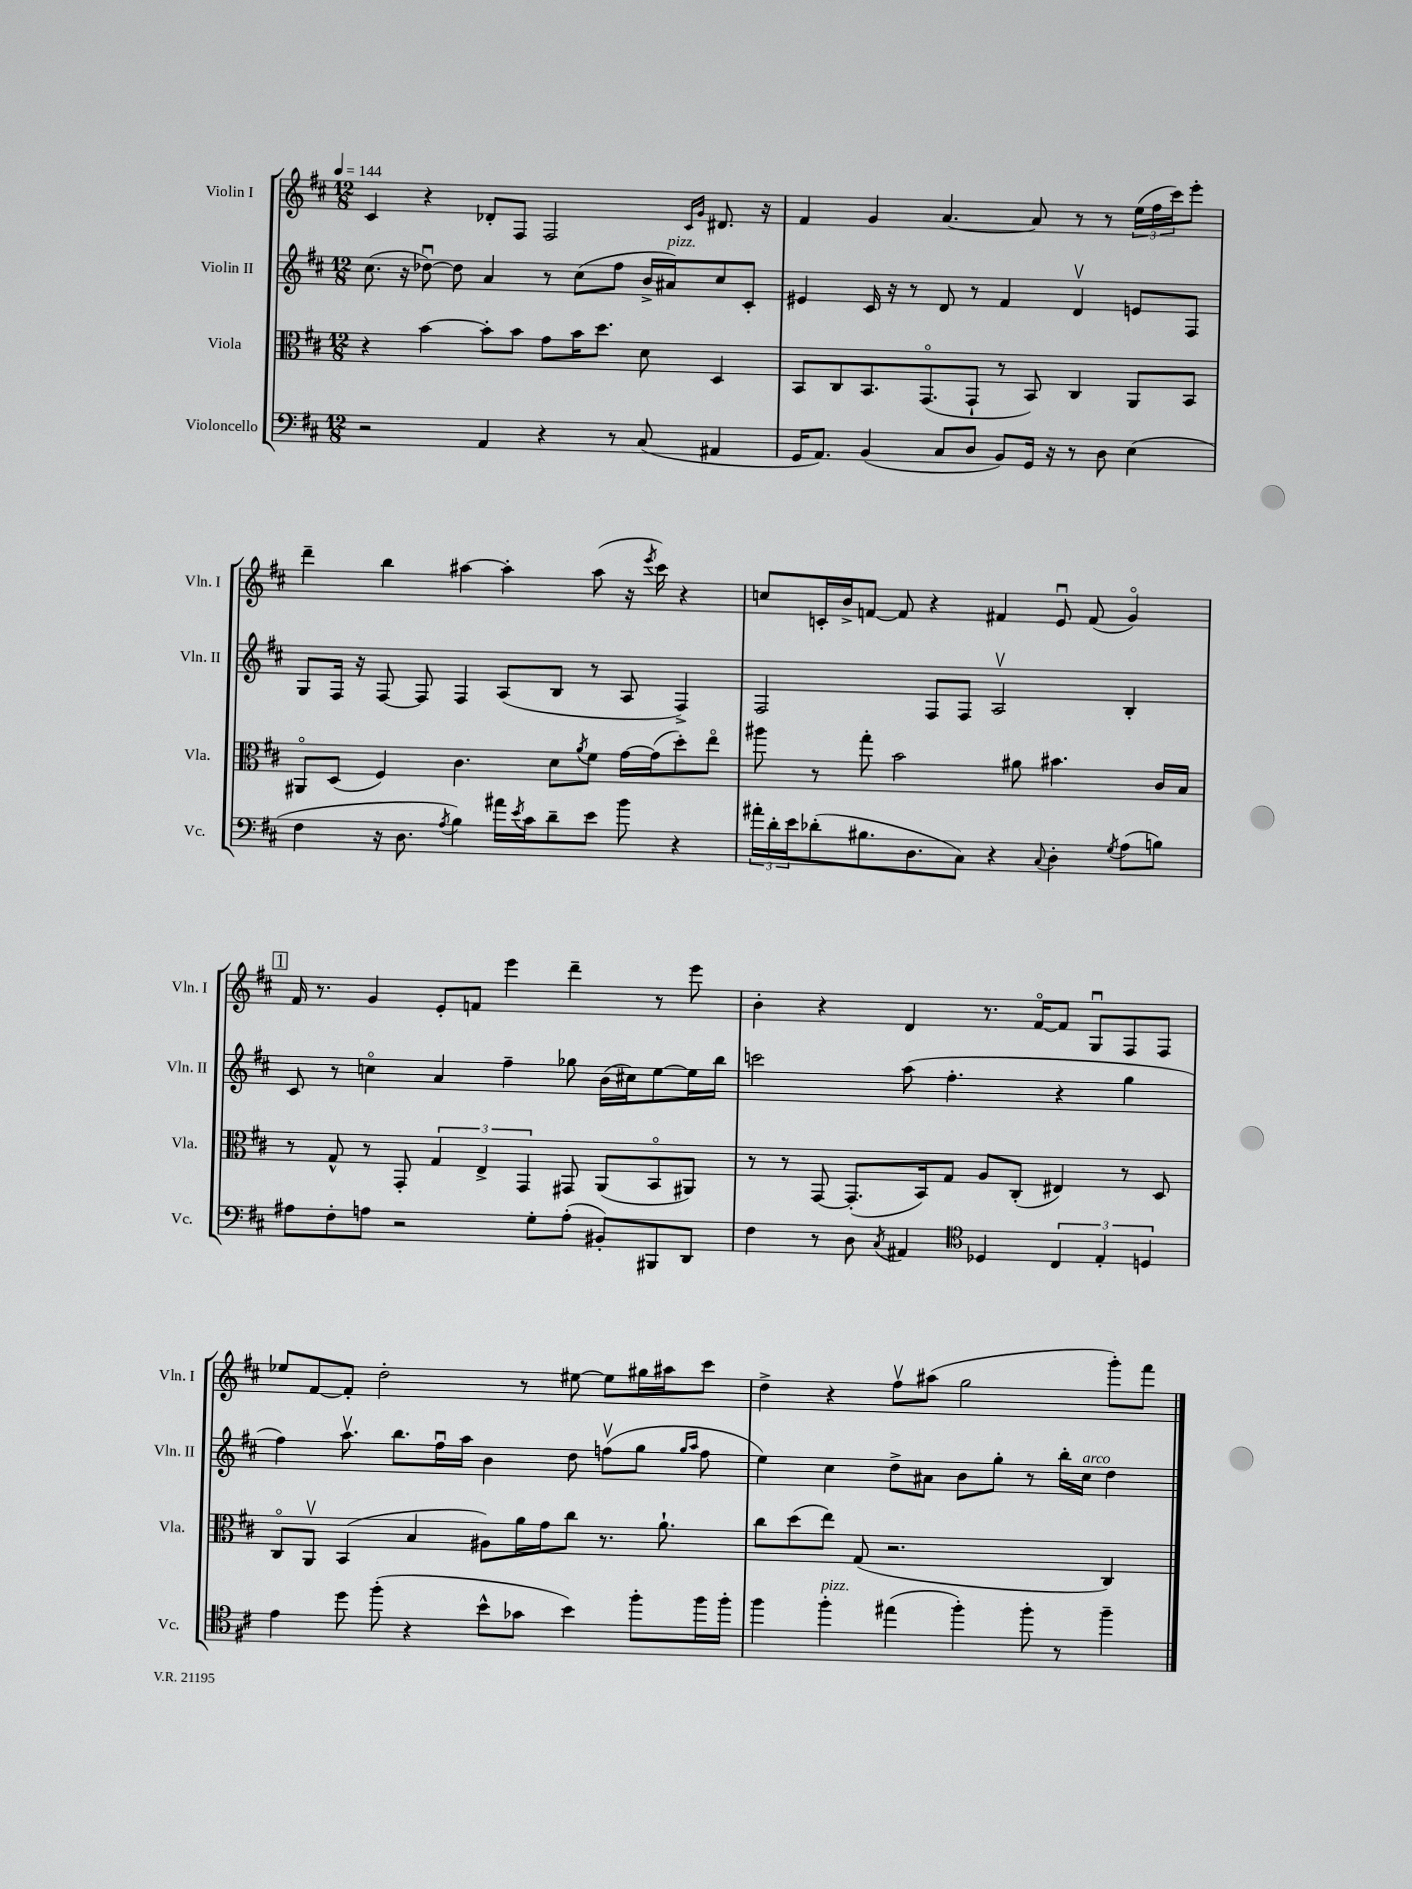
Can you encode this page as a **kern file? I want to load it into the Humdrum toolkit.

**kern	**kern	**kern	**kern
*part4	*part3	*part2	*part1
*staff4	*staff3	*staff2	*staff1
*I"Violoncello	*I"Viola	*I"Violin II	*I"Violin I
*I'Vc.	*I'Vla.	*I'Vln. II	*I'Vln. I
*clefF4	*clefC3	*clefG2	*clefG2
*k[f#c#]	*k[f#c#]	*k[f#c#]	*k[f#c#]
*M12/8	*M12/8	*M12/8	*M12/8
*MM144	*MM144	*MM144	*MM144
=1	=1	=1	=1
2r	4r	(8.cc#\	4c#/
.	.	16r	.
.	[4b\	[8dd-Xu\)	4r
.	.	8dd-\]	.
4AA/	8b'\L]	4a/	8d-X'/L
.	8b\J	.	8F#/J
4r	8g\L	8r	2F#/
.	16b\K	(8cc#\L	.
.	8.dd\J	.	.
8r	.	8ff#\J	.
(8C#/	8d\	16b^/LL	.
!	!	!LO:TX:a:i:t=pizz.	!
.	.	16a#X/J)	.
.	.	.	16qqc#/LL
.	.	.	16qqg/JJ
4AA#X/	4D/	8cc#/	8.d#X/
.	.	8c#'/J	.
.	.	.	16r
=2	=2	=2	=2
16GG/KL	8BB/L	4e#X/	4f#/
8.AA/J)	.	.	.
.	8C#/	.	.
(4BB/	8.BB/	16c#/	4g/
.	.	16r	.
.	.	8r	.
.	(8.GG/	.	.
8C#/L	.	8d/	[4.a/
8D/J	8GG`/J	8r	.
8BB/L)	8r	4f#/	.
16GG/Jk	8BB/)	.	8a/]
16r	.	.	.
8r	4C#/	4dv/	8r
8D\	.	.	8r
(4E\	8AA/L	8en/L	(24ee\LL
.	.	.	24ff#\
.	.	.	24ccc#\J)
.	8BB/J	8F#/J	8eee'\J
!!LO:LB:g=z
=3	=3	=3	=3
4F#\	8AA#X/L	8G/L	4ddd~\
.	(8D/J	16F#/Jk	.
.	.	16r	.
16r	4F#/)	[8F#/	4bb\
8.D\	.	.	.
.	.	8F#/]	.
8qA/	.	.	.
4B\)	4.c#\	4F#/	[4aa#X\
16a#X\LL	.	(8A/L	4aa#'\]
8qe/	.	.	.
16c#\J	.	.	.
8d~\	8d\L	8B/J	.
.	8qa/	.	.
8e\J	8f#\J	8r	(8aa#\
8b\	[16g\LL	8A/	16r
.	.	.	8qeee/
.	(16g\J]	.	16ccc#\)
4r	8dd'\)	4F#^/)	4r
.	8ee\J	.	.
=4	=4	=4	=4
24a#X'\LL	8aa#X\	2F#/	8ccn/L
24d'\	.	.	.
24e\J	.	.	.
(8d-X'\	8r	.	16cn'/L
.	.	.	16b^/J
8.B#X\	8gg'\	.	[8fn/J
.	2b\	.	8f/]
8.D\	.	.	.
.	.	8F#/L	4r
8C#\J)	.	8F#/J	.
4r	.	2Av/	4f#X/
.	8a#X\	.	.
8qqC#/	.	.	.
4D'\	4.b#X\	.	8eu/
.	.	.	(8f#/
8qG/	.	.	.
(8A\L	.	4B'/	4g/)
8Bn\J)	16c#/LL	.	.
.	16B/JJ	.	.
!!LO:LB:g=z
!!LO:REH:place=s1:t=1
=5	=5	=5	=5
8A#X\L	8r	8c#/	16f#/
.	.	.	8.r
8F#'\	8G^^/	8r	.
8An\J	8r	4ccn\	4g/
2r	8GG'/	.	.
.	6G/	4a/	8e'/L
.	.	.	8fn/J
.	6E^/	.	.
.	.	4ff#~\	4eee\
.	6GG/	.	.
8G'\L	.	.	.
(8A'\J	8GG#X/	8gg-X\	4ddd~\
8BB#X'/L)	(8AA/L	(16b\LL	.
.	.	16cc#X\J)	.
8BBB#X/	8BB/	[8ee\	8r
8DD/J	8AA#X/J)	16ee\L]	8eee\
.	.	16bb\JJ	.
=6	=6	=6	=6
4F#\	8r	2cccn\	4b'\
.	8r	.	.
8r	[8GG/	.	4r
8D\	(8.GG'/L]	.	.
8qC#/	.	.	.
4AA#X/	.	(8aa\	4d/
.	16BB/k)	.	.
.	8G/J	4.ff#'\	.
*clefC4	*	*	*
4D-X/	8A/L	.	8.r
.	(8C#'/J	.	.
.	.	.	[16f#/KL
6C#/	4E#X/)	4r	8f#/J]
.	.	.	8Gu/L
6E'/	.	.	.
.	8r	4gg\	8F#/
6Dn/	.	.	.
.	8D/	.	8F#/J
!!LO:LB:g=z
=7	=7	=7	=7
4e\	8C#/L	4ff#\)	8ee-X/L
.	8AAv/J	.	[8f#/
8dd\	(4BB/	8.aav\	8f#'/J]
(8ff#'\	.	.	2dd'\
.	.	8.bb\L	.
4r	4B/	.	.
.	.	16ff#u\L	.
.	.	16aa\JJ	.
8b^^\L	8A#X\L)	4b\	.
8g-X\J	16a\L	.	8r
.	16g\J	.	.
4b\)	8cc#\J	8dd\	[8ee#X\
.	8.r	(8ffnv\L	8ee#\L]
8ff#'\L	.	8gg\J	16gg#X\L
.	8.a`\	.	16aa#X\J
.	.	16qqgg/LL	.
.	.	16qqaa/JJ	.
16ff#\L	.	8ff\	8ccc#\J
16ff#'\JJ	.	.	.
=8	=8	=8	=8
4ff#\	8cc#\L	4ee\)	4dd^\
.	(8dd\	.	.
!LO:TX:a:i:t=pizz.	!	!	!
4ff#'\	8ee\J)	4cc#\	4r
.	(8G/	.	.
(4ee#X\	2.r	8dd^\L	8ff#v\L
.	.	8a#X\J	(8aa#X\J
4ff#'\)	.	8b\L	2gg\
.	.	8gg'\J	.
8ff#'\	.	8r	.
8r	.	16bb'\LL	.
!	!	!LO:TX:a:i:t=arco	!
.	.	16cc#\JJ	.
4ff#~\	4C#/)	4dd\	8ggg'\L)
.	.	.	8fff#\J
==	==	==	==
*-	*-	*-	*-
